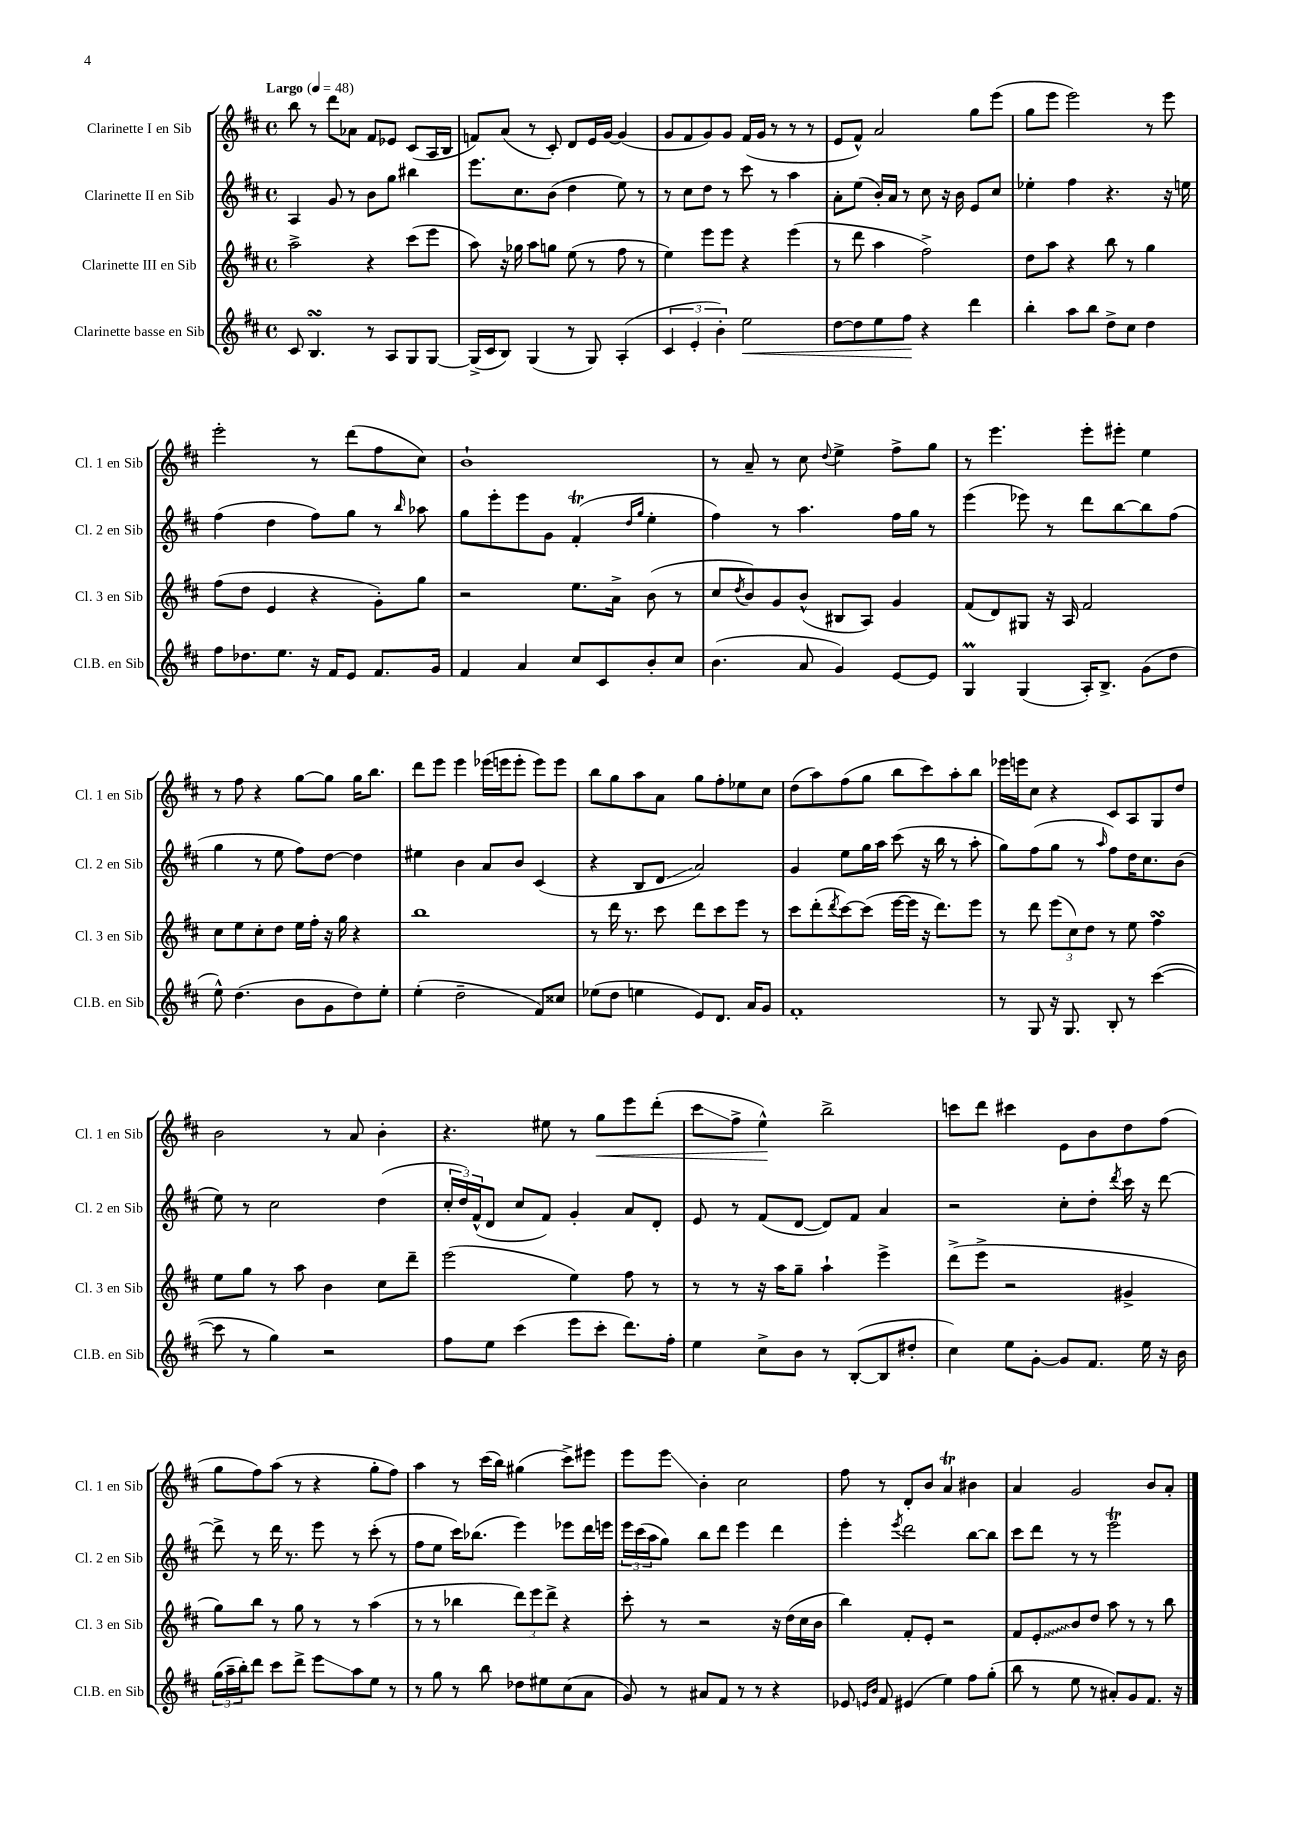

**kern	**kern	**kern	**kern
*staff4	*staff3	*staff2	*staff1
*clefG2	*clefG2	*clefG2	*clefG2
*k[f#c#]	*k[f#c#]	*k[f#c#]	*k[f#c#]
*M4/4	*M4/4	*M4/4	*M4/4
*met(c)	*met(c)	*met(c)	*met(c)
*MM48	*MM48	*MM48	*MM48
8c#	2aa^	4A	8bb
4.B	.	.	8r
.	.	8g	8ddd
.	.	8r	8a-
8r	4r	8b	8f#
8A	.	8gg	8e-
8G	(8ccc#	4bb#	(8c#
[8G	8eee	.	16A
.	.	.	16B
=	=	=	=
(16G^]	8aa)	8.eee	8f)
16c#	.	.	.
8B)	16r	.	(8a
.	16gg-	8.cc#	.
(4G	8aa	.	8r
.	8gg	(8b	8c#')
8r	(8ee	4dd	8d
8G)	8r	.	16e
.	.	.	[16g
(4A'	8ff#	8ee)	(4g]
.	8r	8r	.
=	=	=	=
6c#	4ee)	8r	8g
.	.	8cc#	8f#
6e'	.	.	.
.	8eee	8dd	8g)
6b')	.	.	.
.	8eee	8r	8g
2ee	4r	8ccc#	(16f#
.	.	.	16g
.	.	8r	8r
.	(4eee	4aa	8r
.	.	.	8r
=	=	=	=
[8dd	8r	8a'	8e
8dd]	8ddd	(8ee	8f#^^)
8ee	4aa	16b')	2a
.	.	16a	.
8ff#	.	8r	.
4r	2ff#^)	8cc#	.
.	.	16r	.
.	.	16b	.
4ddd	.	8e	8gg
.	.	8cc#	(8eee
=	=	=	=
4bb'	8dd	4ee-'	8gg
.	8aa	.	8eee
8aa	4r	4ff#	2eee)
8bb	.	.	.
8dd^	8bb	4.r	.
8cc#	8r	.	.
4dd	4gg	.	8r
.	.	16r	8eee
.	.	16ee	.
=	=	=	=
8ff#	(8ff#	(4ff#	2eee'
8.dd-	8dd	.	.
.	4e	4dd	.
8.ee	.	.	.
16r	4r	8ff#)	8r
16f#	.	.	.
8e	.	8gg	(8ddd
8.f#	8g')	8r	8ff#
.	.	16qqbb	.
.	8gg	8aa-	8cc#)
16g	.	.	.
=	=	=	=
4f#	2r	8gg	1b`
.	.	8eee'	.
4a	.	8eee	.
.	.	8g	.
8cc#	8.ee	(4f#'	.
8c#	.	.	.
.	16a^	.	.
.	.	16qqdd	.
.	.	16qqgg	.
8b'	(8b	4ee'	.
8cc#	8r	.	.
=	=	=	=
(4.b	8cc#	4ff#)	8r
.	8qdd	.	.
.	8b)	.	8a~
.	8g	8r	8r
8a	(8b^^	4.aa	8cc#
.	.	.	8qqdd
4g)	8B#	.	4ee^
.	8A)	.	.
[8e	4g	16ff#	8ff#^
.	.	16gg	.
8e]	.	8r	8gg
=	=	=	=
4G	(8f#	(4eee	8r
.	8d)	.	4.eee
(4G	8G#	8eee-)	.
.	16r	8r	.
.	16A	.	.
16A')	2f#	8ddd	8eee'
8.B^	.	.	.
.	.	[8bb	8eee#'
(8g	.	8bb]	4ee
8dd	.	(8ff#	.
=	=	=	=
8ee^^)	8cc#	4gg	8r
(4.dd	8ee	.	8ff#
.	8cc#'	8r	4r
.	8dd	8ee	.
8b	16ee	8ff#)	[8gg
.	16ff#'	.	.
8g	16r	[8dd	8gg]
.	16gg	.	.
8dd)	4r	4dd]	16gg
.	.	.	8.bb
8ee'	.	.	.
=	=	=	=
(4ee'	1bb	4ee#	8ddd
.	.	.	8eee
2dd~	.	4b	4eee
.	.	8a	(16eee-
.	.	.	16eee
.	.	8b	8eee'
8f#)	.	(4c#	8eee)
8cc##	.	.	8eee
=	=	=	=
(8ee-	8r	4r	8bb
8dd	16ddd	.	8gg
.	8.r	.	.
4ee	.	8B	8aa
.	8ccc#	8d	8a
8e)	8ddd	2a)	8gg
8.d	8ccc#	.	8ff#'
.	8eee	.	8ee-
16a	.	.	.
8g	8r	.	8cc#
=	=	=	=
1f#'	8ccc#	4g	(8dd
.	(8ddd'	.	8aa)
.	8qddd	.	.
.	[8ccc#)	8ee	(8ff#
.	(8ccc#]	16gg	8gg
.	.	16aa	.
.	[16eee	(8ccc#	8bb
.	16eee]	.	.
.	16r	16r	8ccc#)
.	8.ddd)	16bb	.
.	.	8r	8aa'
.	8eee	8aa'	8bb
=	=	=	=
8r	8r	8gg)	16eee-
.	.	.	16eee
8G	8ddd	(8ff#	8cc#
16r	(12eee	8gg	4r
8.G	.	.	.
.	12cc#)	.	.
.	.	8r	.
.	12dd	.	.
.	.	16qqaa	.
8B'	8r	8ff#)	8c#
8r	8ee	16dd	8A
.	.	8.cc#	.
([4ccc#	4ff#	.	8G
.	.	(8b	8dd
=	=	=	=
8ccc#]	8ee	8ee)	2b
8r	8gg	8r	.
4gg)	8r	2cc#	.
.	8aa	.	.
2r	4b	.	8r
.	.	.	8a
.	8cc#	(4dd	4b'
.	8ddd~	.	.
=	=	=	=
8ff#	(2eee	24cc#'	4.r
.	.	24dd)	.
.	.	(24f#^^	.
8ee	.	8d	.
(4ccc#	.	8cc#	.
.	.	8f#)	8ee#
8eee	4ee)	4g'	8r
8ccc#'	.	.	8gg
8.ddd)	8ff#	8a	8eee
.	8r	8d'	(8ddd'
16ff#'	.	.	.
=	=	=	=
4ee	8r	8e	8ccc#
.	8r	8r	8ff#^
8cc#^	16r	(8f#	4ee^^)
.	16aa	.	.
8b	8gg~	[8d	.
8r	4aa`	8d])	2bb^
([8B'	.	8f#	.
8B]	4eee^	4a	.
8dd#'	.	.	.
=	=	=	=
4cc#)	(8ddd^	2r	8ccc
.	8eee^	.	8ddd
8ee	2r	.	4ccc#
[8g'	.	.	.
8g]	.	8cc#'	8e
8.f#	.	8dd'	8b
.	.	8qddd	.
.	4g#^	16ccc#	8dd
16ee	.	16r	.
16r	.	[8ddd	(8ff#
16b	.	.	.
=	=	=	=
(24gg	8gg)	8ddd^]	8gg
24aa~	.	.	.
24bb')	.	.	.
8ddd	8bb	8r	8ff#)
8ccc#	8r	16ddd	(8aa
.	.	8.r	.
8ddd^	8gg	.	8r
8eee	8r	8eee	4r
8aa	8r	8r	.
8ee	(4aa	(8ccc#'	8gg'
8r	.	8r	8ff#)
=	=	=	=
8r	8r	8ff#	4aa
8gg	8r	8ee	.
8r	4bb-	16ccc#)	8r
.	.	(8.bb-	.
8bb	.	.	(16ccc#
.	.	.	16bb)
8dd-	12ddd)	4eee)	(4gg#
.	12eee	.	.
8ee#	.	.	.
.	12ddd^	.	.
(8cc#	4r	8eee-	8ccc#^)
8a	.	16ddd	8eee#
.	.	16eee	.
=	=	=	=
8g)	8ccc#'	24eee	8eee
.	.	(24ccc#	.
.	.	24aa	.
8r	8r	8gg)	8eee
8a#	2r	8bb	4b'
8f#	.	8ddd	.
8r	.	4eee	2cc#
8r	.	.	.
4r	16r	4ddd	.
.	(16dd	.	.
.	16cc#	.	.
.	16b	.	.
=	=	=	=
8e-	4bb)	4eee'	8ff#
16qqe	.	.	.
16qqb	.	.	.
8f#	.	.	8r
.	.	8qeee	.
(4e#	8f#'	2ddd	8d'
.	8e'	.	8b
4ee)	2r	.	4a
8ff#	.	[8bb	4b#
(8gg'	.	8bb]	.
=	=	=	=
8bb	8f#	8ccc#	4a
8r	8e'	8ddd	.
8ee	8b	8r	2g
8r	8dd	8r	.
8a#')	8aa	2eee	.
8g	8r	.	.
8.f#	8r	.	8b
.	8bb	.	8a'
16r	.	.	.
==	==	==	==
*-	*-	*-	*-
